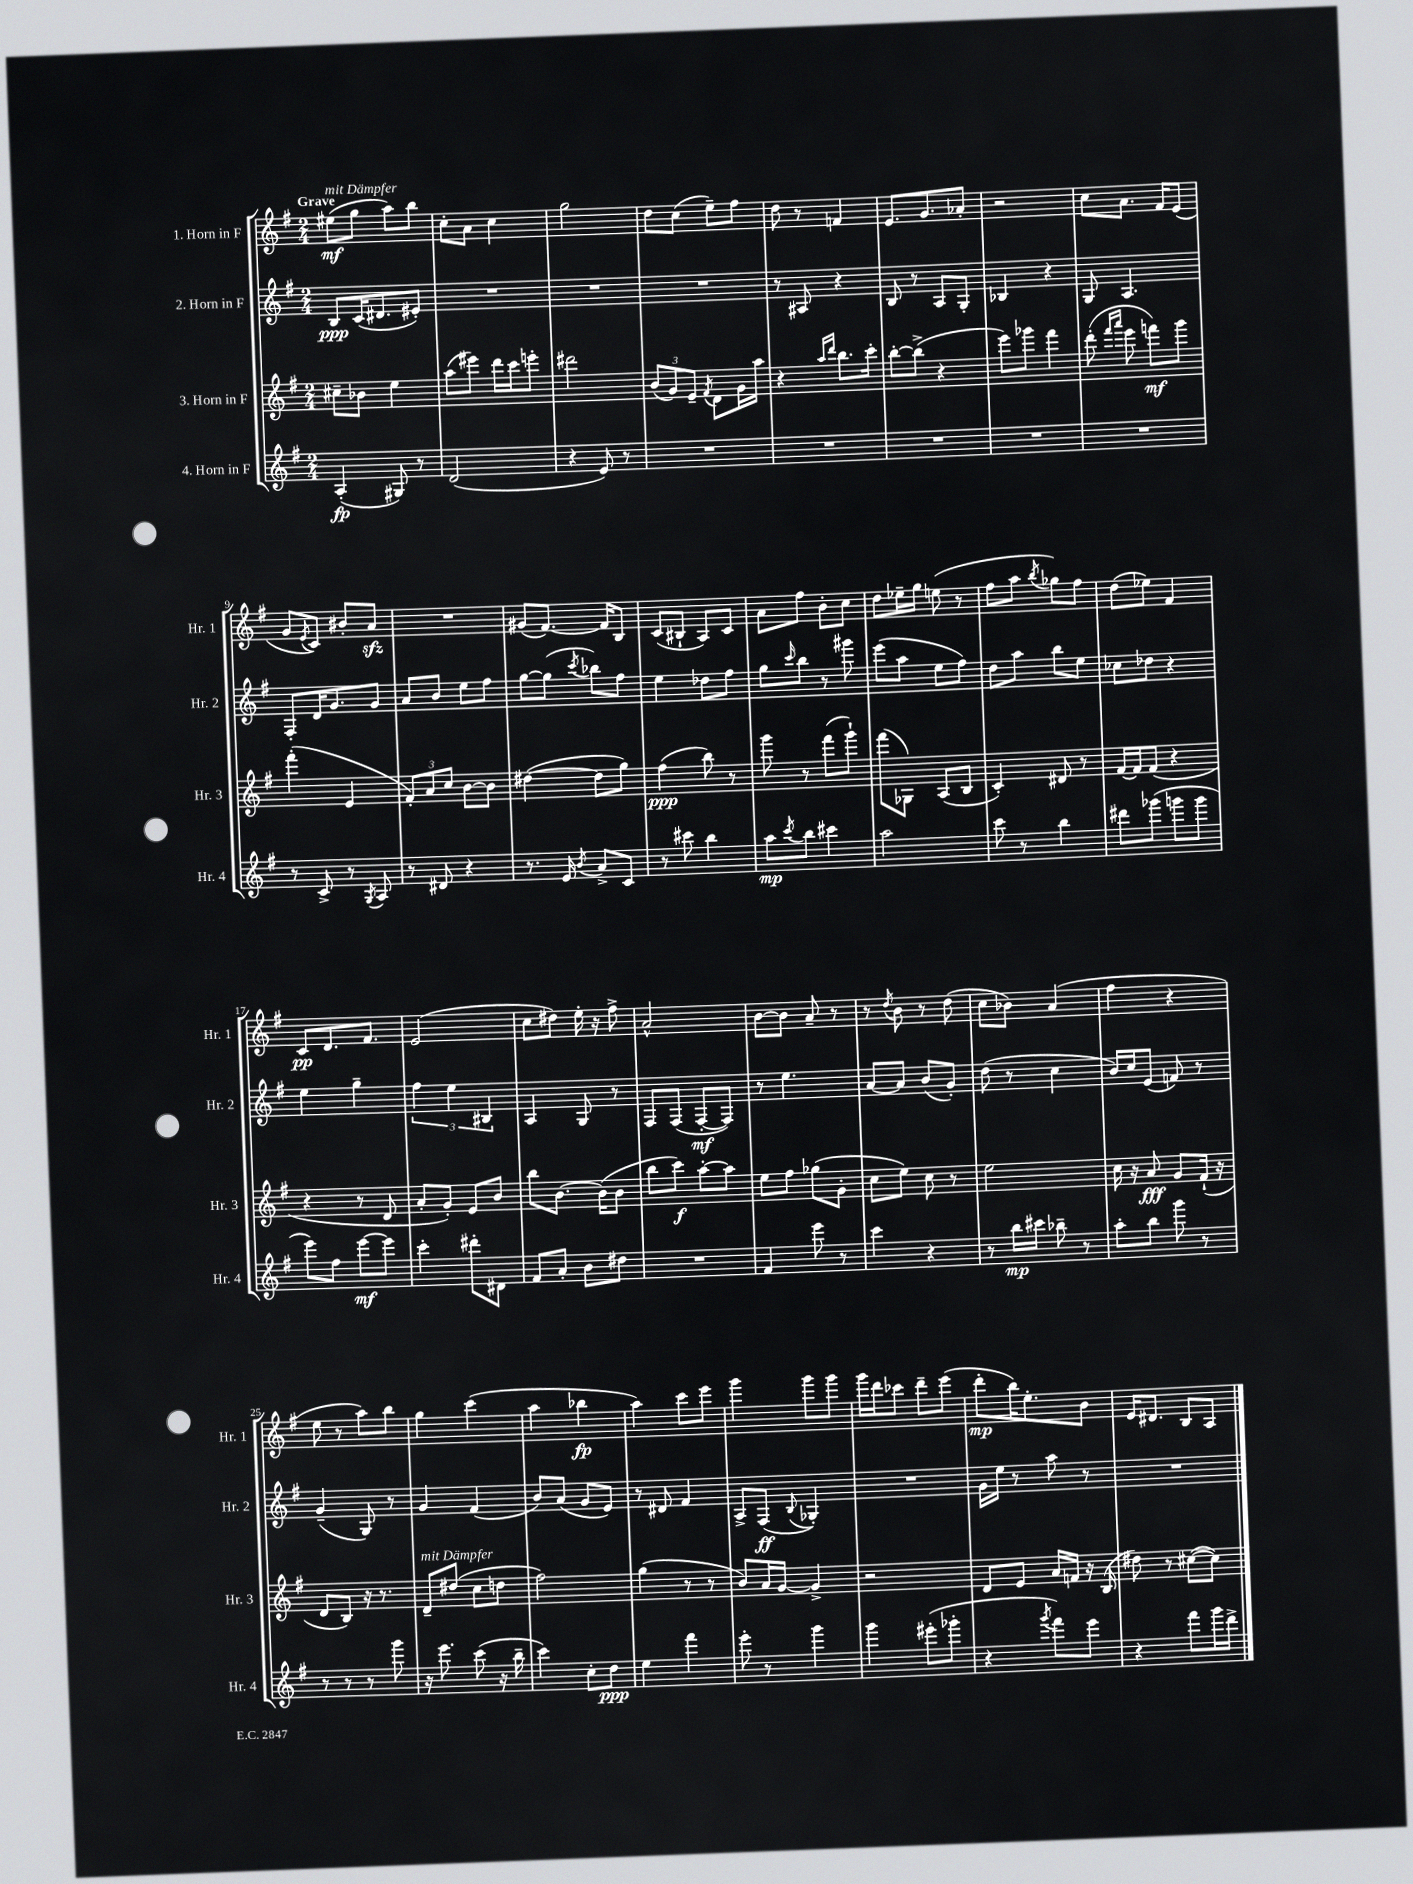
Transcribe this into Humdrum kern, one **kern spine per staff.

**kern	**kern	**kern	**kern
*staff4	*staff3	*staff2	*staff1
*clefG2	*clefG2	*clefG2	*clefG2
*k[f#]	*k[f#]	*k[f#]	*k[f#]
*M2/4	*M2/4	*M2/4	*M2/4
(4A'/	8cc#~\L	8B/L	(8ee#\L
.	8b-\J	(16c/K	8gg\J
.	.	8.d#/	.
8G#/)	4ee\	.	8aa\L)
8r	.	8e#'/J)	8bb\J
=	=	=	=
(2d/	(8aa\L	2r	8cc'\L
.	8eee#\J)	.	8a\J
.	16ddd\LL	.	4cc\
.	16ccc\J	.	.
.	8eee'\J	.	.
=	=	=	=
4r	2ddd#\	2r	2gg\
8e/)	.	.	.
8r	.	.	.
=	=	=	=
2r	(12b/L	2r	8dd\L
.	12g/)	.	.
.	.	.	(8cc\J
.	12e~/J	.	.
.	8qf#/	.	.
.	8d\L	.	8ee~\L)
.	16g\L	.	8ff#\J
.	16aa\JJ	.	.
=	=	=	=
2r	4r	8r	8dd\
.	.	8A#/	8r
.	16qqaa/LL	.	.
.	16qqddd/JJ	.	.
.	8.bb\L	4r	4f/
.	16ccc'\Jk	.	.
=	=	=	=
2r	[8bb'\L	8B/	8.e/L
.	(8bb^\]J	8r	.
.	.	.	8.g/
.	4r	8A/L	.
.	.	8G'/J	8a-'/J
=	=	=	=
2r	8eee\L)	4B-/	2r
.	8ggg-\J	.	.
.	4fff#\	4r	.
=	=	=	=
2r	(8ddd'\	8G/	8cc\L
.	16qqfff#/LL	.	.
.	16qqaaa/JJ	.	.
.	8eee\	4.A/	8.a\J
.	8fff\L)	.	.
.	.	.	16f#/LK
.	8ggg\J	.	(8e/J
=	=	=	=
8r	(4fff#'\	8F#'/L	8g/L
.	.	.	8qe/
8c^/	.	16d/K	8c/J)
.	.	8.g/	.
8r	4e/	.	8b#'/L
8qG/	.	.	.
8A/	.	8g/J	8a/J
=	=	=	=
8r	12f#'/L)	8a/L	2r
.	12a/	.	.
8d#/	.	8b/J	.
.	12cc/J	.	.
4r	[8b\L	8ee\L	.
.	8b\]J	8ff#\J	.
=	=	=	=
8.r	([4dd#\	[8gg\L	(8g#/L
.	.	(8gg\]J	[8.f#/J)
16e/	.	.	.
8qb/	.	8qccc/	.
8a^/L	8dd#\]L	8bb-\L)	.
.	.	.	16f#/]LK
8c/J	8gg\J)	8ff#\J	8B/J
=	=	=	=
8r	(4ff#\	4ee\	(8c/L
8ccc#\	.	.	8B#`/J
4bb\	8bb\)	8dd-\L	8A/L)
.	8r	8ff#\J	8c/J
=	=	=	=
8aa\L	8ggg\	8gg\L	8a\L
8qccc/	.	16qqccc/	.
8bb\J	8r	8bb\J	8ff#\J
4ccc#\	(8fff#\L	8r	8b'\L
.	8ggg`\J)	8ggg#\	8cc\J
=	=	=	=
2aa\	(8fff#\L	(8eee\L	8dd\L
.	8G-\J)	8aa\J	16ee-~\L
.	.	.	16gg\JJ
.	(8A/L	8ee\L	(8ee\
.	8B/J	8ff#\J)	8r
=	=	=	=
8ccc\	4c'/)	8dd\L	8ff#\L
8r	.	8aa\J	8aa\J
.	.	.	8qbb/
4bb\	8d#/	8bb\L	8gg-\L)
.	8r	8ee\J	8ff#\J
=	=	=	=
8ddd#\L	[16f#/LL	8cc-\L	(8dd\L
.	16f#/]J	.	.
(8ggg-\J	(8f#/J	8dd-\J	8ee-\J)
8ggg\L	4r	4r	4f#/
8ggg\J	.	.	.
=	=	=	=
8eee\L)	4r	4ee\	8c/L
8ff#\J	.	.	8.d/
[8eee\L	8r	4gg~\	.
.	.	.	8.f#/J
8eee\]J	8d/	.	.
=	=	=	=
4ccc'\	8a'/L	6ff#\	(2e/
.	8g'/J)	.	.
.	.	6ee\	.
8ddd#'\L	8e/L	.	.
.	.	6B#/	.
8d#\J	8b/J	.	.
=	=	=	=
8f#/L	8bb\L	4A/	8cc\L
8a'/J	[8.b\J	.	8dd#\J)
8b\L	.	8G/	16ee'\
.	(16b\]LK	.	16r
8dd#\J	8b\J	8r	8ff#^\
=	=	=	=
2r	8bb\L	8F#/L	2a^^/
.	8ccc\J)	(8F#/J	.
.	[8aa'\L	[8F#'/L	.
.	8aa\]J	8F#/]J)	.
=	=	=	=
4f#/	8ee\L	8r	[8b\L
.	8ff#\J	4.ee\	8b\]J
8eee\	(8gg-\L	.	8a~/
8r	8g'\J	.	8r
=	=	=	=
4ccc\	8cc\L	[8a/L	8r
.	.	.	8qdd/
.	8ee\J)	8a/]J	8b\
4r	8cc\	(8b/L	8r
.	8r	8g'/J)	(8dd\
=	=	=	=
8r	2ee\	(8dd\	8cc\L
16bb\LL	.	8r	8b-\J)
16ccc#\JJ	.	.	.
8bb-~\	.	4cc\	(4a/
8r	.	.	.
=	=	=	=
8aa'\L	16cc\	16b/LL)	4ff#\
.	16r	16cc/J	.
8bb\J	8a/	(8e/J	.
8ggg\	8g/L	8f/)	4r
8r	(16f#`/Jk	8r	.
.	16r	.	.
=	=	=	=
8r	8d/L	(4g~/	8ee\
8r	8B/J)	.	8r
8r	16r	8G/)	8aa\L)
.	8.r	.	.
8ggg\	.	8r	8bb\J
=	=	=	=
16r	8d~/L	4g/	4gg\
8.eee\	.	.	.
.	(8dd#/J	.	.
(8ccc\	8cc\L	(4f#/	(4ccc\
16r	8dd\J	.	.
16bb~\	.	.	.
=	=	=	=
4ccc\)	2ff#\)	8b/L)	4aa\
.	.	(8a/J	.
8cc'\L	.	8g/L	4bb-\
8dd\J	.	8e/J)	.
=	=	=	=
4ee\	(4gg\	8r	4aa\)
.	.	8d#/	.
4fff#\	8r	4f#/	8ccc\L
.	8r	.	8eee\J
=	=	=	=
8eee'\	8b/L)	8A^/L	4ggg\
8r	16a/L	(8F#/J	.
.	[16g/JJ	.	.
.	.	8qqB/	.
4ggg\	4g^/]	4G-'/)	8ggg\L
.	.	.	8ggg\J
=	=	=	=
4ggg\	2r	2r	16ggg\LL
.	.	.	16ddd\J
.	.	.	8ccc-\J
(8eee#'\L	.	.	8ddd~\L
8ggg-'\J	.	.	(8eee\J
=	=	=	=
4r	8d/L	16g\LL	8ddd'\L
.	.	16ee\JJ	.
.	8e/J	8r	16bb\K)
.	.	.	8.ee'\
8qggg/	.	.	.
8fff#\L)	16a/LL	8aa\	.
.	16f/JJ	.	.
8eee\J	16r	8r	8b\J
.	(16B/	.	.
=	=	=	=
4r	8dd#\)	2r	16e/LK
.	.	.	8.d#/J
.	8r	.	.
8fff#\L	([8cc#\L	.	8B/L
16ggg\L	8cc#\]J)	.	8A/J
16ddd^\JJ	.	.	.
==	==	==	==
*-	*-	*-	*-
